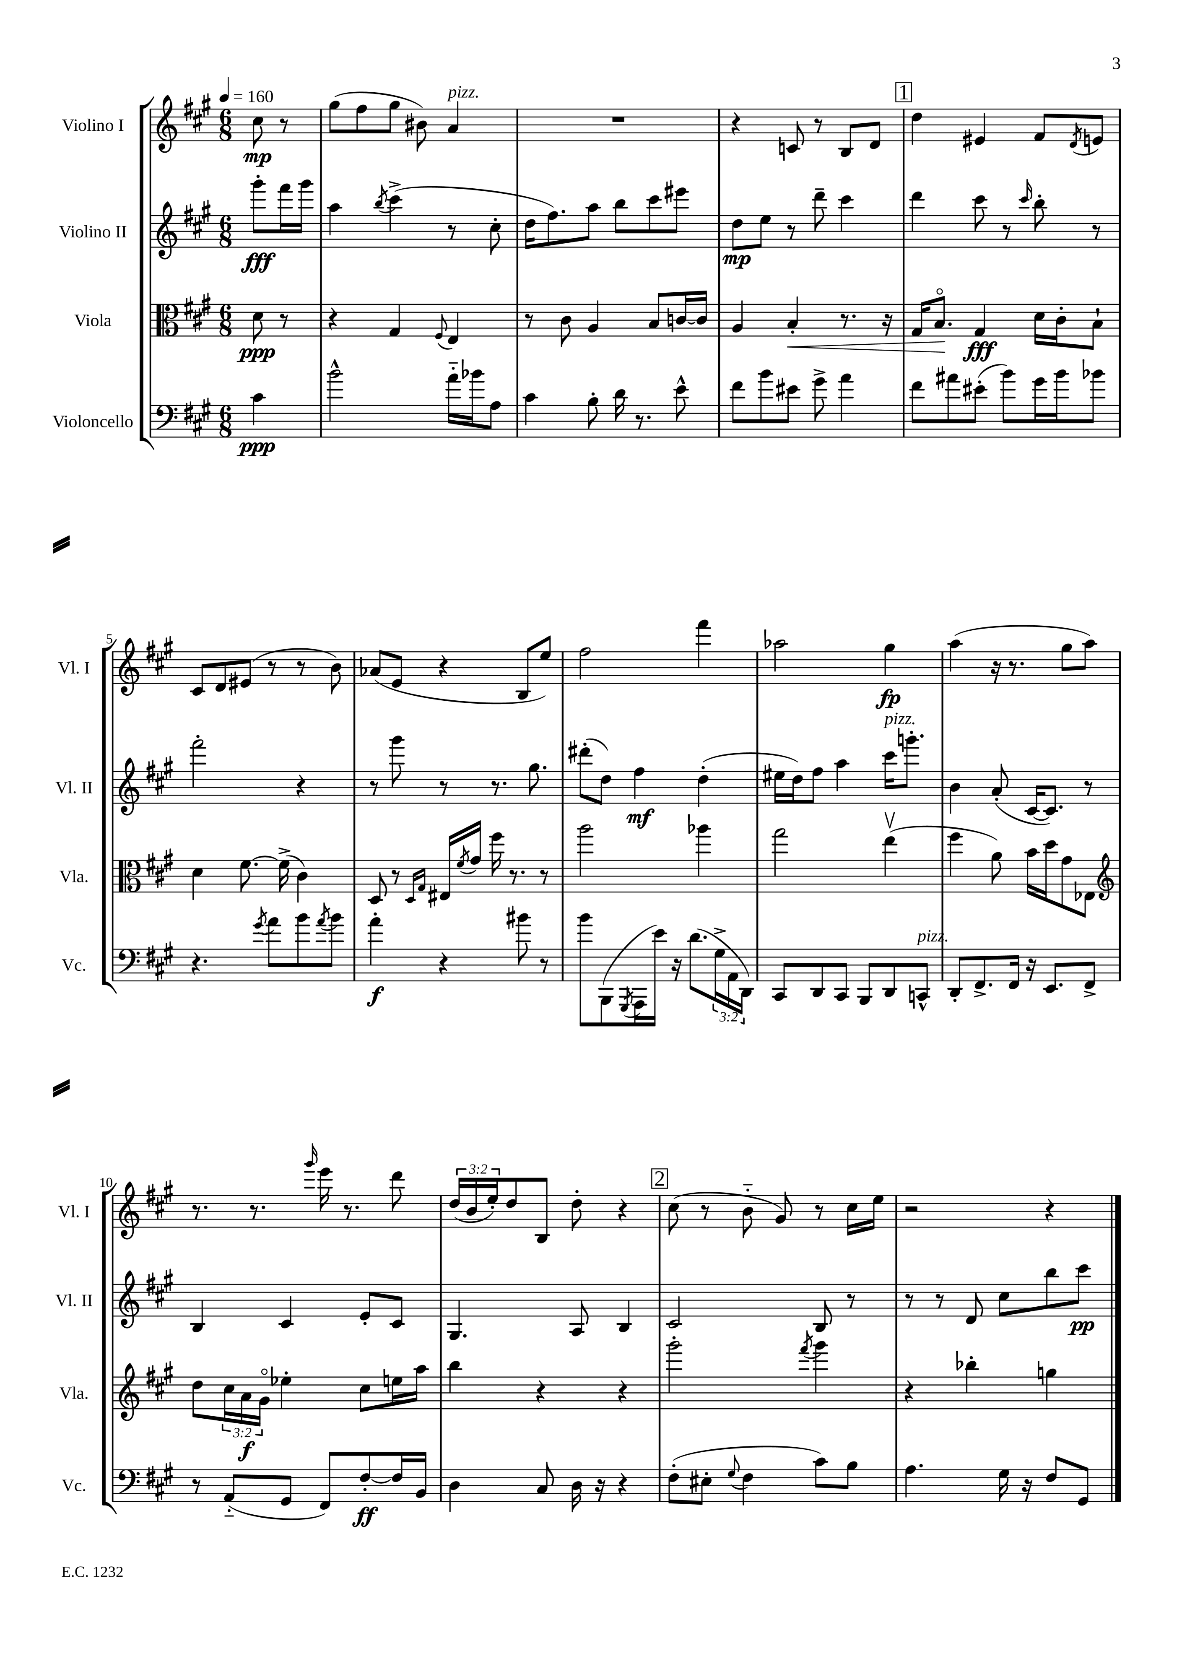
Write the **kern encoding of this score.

**kern	**dynam	**kern	**dynam	**kern	**dynam	**kern	**dynam
*part4	*part4	*part3	*part3	*part2	*part2	*part1	*part1
*staff4	*staff4	*staff3	*staff3	*staff2	*staff2	*staff1	*staff1
*I"Violoncello	*	*I"Viola	*	*I"Violino II	*	*I"Violino I	*
*I'Vc.	*	*I'Vla.	*	*I'Vl. II	*	*I'Vl. I	*
*clefF4	*	*clefC3	*	*clefG2	*	*clefG2	*
*k[f#c#g#]	*	*k[f#c#g#]	*	*k[f#c#g#]	*	*k[f#c#g#]	*
*M6/8	*	*M6/8	*	*M6/8	*	*M6/8	*
*MM160	*	*MM160	*	*MM160	*	*MM160	*
=	=	=	=	=	=	=	=
4c#\	ppp	8d\	ppp	8ggg#'\L	fff	8cc#\	mp
.	.	8r	.	16fff#\L	.	8r	.
.	.	.	.	16ggg#\JJ	.	.	.
=1	=1	=1	=1	=1	=1	=1	=1
2b^^\	.	4r	.	4aa\	.	(8gg#\L	.
.	.	.	.	.	.	8ff#\	.
.	.	.	.	8qbb/	.	.	.
.	.	4G#/	.	(4ccc#^\	.	8gg#\J	.
.	.	.	.	.	.	8b#X\)	.
.	.	8qqF#/	.	.	.	.	.
!	!	!	!	!	!	!LO:TX:a:i:t=pizz.	!
16a\LL	.	4E/	.	8r	.	4a/	.
16b-X\J	.	.	.	.	.	.	.
8A\J	.	.	.	8cc#'\	.	.	.
=2	=2	=2	=2	=2	=2	=2	=2
4c#\	.	8r	.	16dd\KL	.	2.r	.
.	.	.	.	8.ff#\)	.	.	.
.	.	8c#\	.	.	.	.	.
8B'\	.	4A/	.	8aa\J	.	.	.
16d\	.	.	.	8bb\L	.	.	.
8.r	.	.	.	.	.	.	.
.	.	8B/L	.	8ccc#\	.	.	.
8e^^\	.	[16cn/L	.	8eee#X\J	.	.	.
.	.	16c/JJ]	.	.	.	.	.
=3	=3	=3	=3	=3	=3	=3	=3
8f#\L	.	4A/	.	8dd\L	mp	4r	.
8b\	.	.	.	8ee\J	.	.	.
!	!	!	!LO:HP:b	!	!	!	!
8e#X\J	.	4B'/	<	8r	.	8cn/	.
8g#^\	.	.	.	8ddd~\	.	8r	.
4a\	.	8.r	.	4ccc#\	.	8B/L	.
.	.	.	.	.	.	8d/J	.
.	.	16r	.	.	.	.	.
!!LO:REH:place=s1:t=1
=4	=4	=4	=4	=4	=4	=4	=4
8f#\L	.	16G#/KL	.	4ddd\	.	4dd\	.
.	.	8.B/J	.	.	.	.	.
8a#X\	.	.	.	.	.	.	.
(8e#X'\J	.	4G#/	[ fff	8ccc#\	.	4e#X/	.
8b\L)	.	.	.	8r	.	.	.
.	.	.	.	16qqccc#/	.	.	.
16g#\L	.	16d\LL	.	8bb'\	.	8f#/L	.
16b\J	.	16c#'\J	.	.	.	.	.
.	.	.	.	.	.	8qd/	.
8b-X\J	.	8B`\J	.	8r	.	8en/J	.
!!LO:LB:g=z
=5	=5	=5	=5	=5	=5	=5	=5
4.r	.	4d\	.	2fff#'\	.	8c#/L	.
.	.	.	.	.	.	8d/	.
.	.	[8.f#\	.	.	.	(8e#X/J	.
8qg#/	.	.	.	.	.	.	.
8a\L	.	.	.	.	.	8r	.
.	.	(16f#^\]	.	.	.	.	.
8b\	.	4c#\)	.	4r	.	8r	.
8qa/	.	.	.	.	.	.	.
8b\J	.	.	.	.	.	8b\)	.
=6	=6	=6	=6	=6	=6	=6	=6
4a'\	f	8D/	.	8r	.	(8a-X/L	.
.	.	8r	.	8ggg#\	.	8e/J	.
.	.	16qqD/LL	.	.	.	.	.
.	.	16qqG#/JJ	.	.	.	.	.
4r	.	16E#X/LL	.	8r	.	4r	.
.	.	8qf#/	.	.	.	.	.
.	.	16g#/JJ	.	.	.	.	.
.	.	16ff#\	.	8.r	.	.	.
.	.	8.r	.	.	.	.	.
8b#X\	.	.	.	.	.	8B/L	.
.	.	.	.	8.gg#\	.	.	.
8r	.	8r	.	.	.	8ee/J)	.
=7	=7	=7	=7	=7	=7	=7	=7
8b\L	.	2aa\	.	(8ddd#X'\L	.	2ff#\	.
(8BBB\	.	.	.	8dd\J)	.	.	.
8qGGG#/	.	.	.	.	.	.	.
16AAA\L	.	.	.	4ff#\	mf	.	.
16e\JJ)	.	.	.	.	.	.	.
16r	.	.	.	.	.	.	.
(8.d\L	.	.	.	.	.	.	.
.	.	4aa-X\	.	(4dd'\	.	4fff#\	.
24G#^\L	.	.	.	.	.	.	.
24AA\	.	.	.	.	.	.	.
24DD\JJ)	.	.	.	.	.	.	.
=8	=8	=8	=8	=8	=8	=8	=8
8CC#/L	.	2gg#\	.	16ee#X\LL	.	2aa-X\	.
.	.	.	.	16dd\J)	.	.	.
8DD/	.	.	.	8ff#\J	.	.	.
8CC#/J	.	.	.	4aa\	.	.	.
8BBB/L	.	.	.	.	.	.	.
!	!	!	!	!LO:TX:a:i:t=pizz.	!	!	!
8DD/	.	(4eev\	.	16ccc#\KL	.	4gg#\	fp
.	.	.	.	8.gggn'\J	.	.	.
!LO:TX:a:i:t=pizz.	!	!	!	!	!	!	!
8CCn^^/J	.	.	.	.	.	.	.
=9	=9	=9	=9	=9	=9	=9	=9
8DD'/L	.	4ff#\	.	4b\	.	(4aa\	.
8.FF#^/	.	.	.	.	.	.	.
.	.	8a\)	.	(8a'/	.	16r	.
16FF#/Jk	.	.	.	.	.	8.r	.
16r	.	16b\LL	.	[16c#/KL	.	.	.
8.EE/L	.	16dd\J	.	8.c#/J])	.	.	.
.	.	8g#\	.	.	.	8gg#\L	.
8FF#^/J	.	8E-X\J	.	8r	.	8aa\J)	.
!!LO:LB:g=z
=10	=10	=10	=10	=10	=10	=10	=10
*	*	*clefG2	*	*	*	*	*
8r	.	8dd\L	.	4B/	.	8.r	.
(8AA/L	.	24cc#\L	.	.	.	.	.
.	.	24a\	f	.	.	.	.
.	.	.	.	.	.	8.r	.
.	.	24g#\JJ	.	.	.	.	.
8GG#/J	.	4ee-X'\	.	4c#/	.	.	.
.	.	.	.	.	.	16qqggg#/	.
8FF#/L)	.	.	.	.	.	16eee\	.
.	.	.	.	.	.	8.r	.
[8F#'/	ff	8cc#\L	.	8e'/L	.	.	.
16F#/L]	.	16een\L	.	8c#/J	.	8ddd\	.
16BB/JJ	.	16aa\JJ	.	.	.	.	.
=11	=11	=11	=11	=11	=11	=11	=11
4D\	.	4bb\	.	4.G#/	.	(24dd/LL	.
.	.	.	.	.	.	24b/	.
.	.	.	.	.	.	24ee'/J)	.
.	.	.	.	.	.	8dd/	.
8C#/	.	4r	.	.	.	8B/J	.
16D\	.	.	.	8A/	.	8dd'\	.
16r	.	.	.	.	.	.	.
4r	.	4r	.	4B/	.	4r	.
!!LO:REH:place=s1:t=2
=12	=12	=12	=12	=12	=12	=12	=12
(8F#'\L	.	2ggg#'\	.	2c#/	.	(8cc#\	.
8E#X'\J	.	.	.	.	.	8r	.
8qqG#/	.	.	.	.	.	.	.
4F#\	.	.	.	.	.	8b\	.
.	.	.	.	.	.	8g#/)	.
.	.	8qfff#/	.	.	.	.	.
8c#\L)	.	4ggg#\	.	8B/	.	8r	.
8B\J	.	.	.	8r	.	16cc#\LL	.
.	.	.	.	.	.	16ee\JJ	.
=13	=13	=13	=13	=13	=13	=13	=13
4.A\	.	4r	.	8r	.	2r	.
.	.	.	.	8r	.	.	.
.	.	4bb-X'\	.	8d/	.	.	.
16G#\	.	.	.	8cc#\L	.	.	.
16r	.	.	.	.	.	.	.
8F#/L	.	4ggn\	.	8bb\	.	4r	.
8GG#/J	.	.	.	8ccc#\J	pp	.	.
==	==	==	==	==	==	==	==
*-	*-	*-	*-	*-	*-	*-	*-
